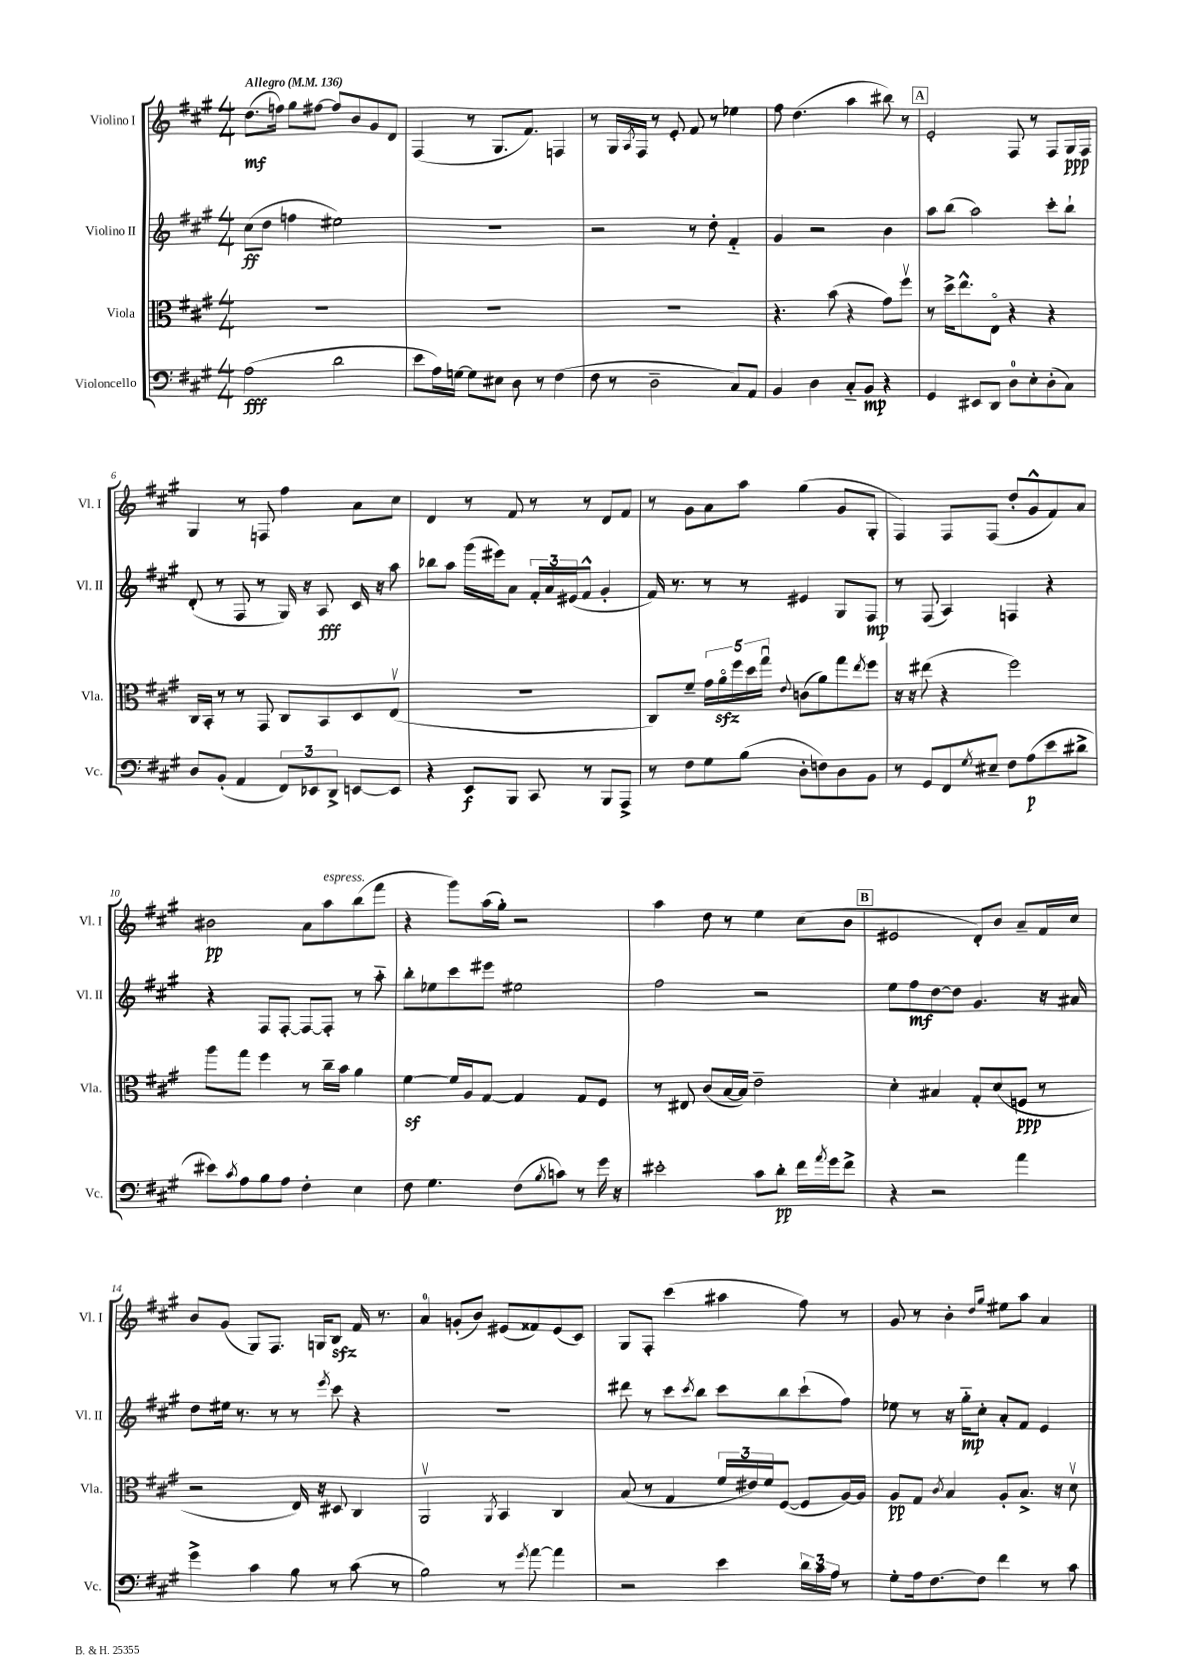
<<
\new StaffGroup <<
\new Staff = "s0" \with { instrumentName = "Violino I" shortInstrumentName = "Vl. I" } {
    \clef treble \key a \major \numericTimeSignature \time 4/4 \tempo "Allegro" 4 = 136
    d''8.\mf( f''16) gis''8 fis''8~ fis''8 b'8 gis'8 d'8 |
    fis4( r8 gis8. fis'8.) f4 |
    r8 gis16 \acciaccatura { a8 } fis16 r8 e'8-. fis'8 r8 ees''4 |
    fis''8 d''4.( a''4 bis''8) r8 |
    \mark \markup { \box "A" } e'2-. fis8 r8 fis8 gis16\ppp fis16 |
    gis4 r8 f8 fis''4 a'8 cis''8 |
    d'4 r8 fis'8 r8 r8 d'8 fis'8 |
    r8 gis'8 a'8 a''8 gis''4( gis'8 gis8-. |
    fis4) fis8 fis8( d''8-. gis'8-^ fis'8) a'8 |
    bis'2\pp a'8 a''8^\markup { \italic "espress." } b''8( fis'''8 |
    r4 gis'''8) a''16( gis''16-.) r2 |
    a''4 d''8 r8 e''4 cis''8( b'8 |
    \mark \markup { \box "B" } eis'2 d'8-.) b'8 a'8-- fis'16 cis''16 |
    b'8 gis'8( gis8) fis8. g16 b8\sfz fis'16 r8. |
    a'4-0 g'8-.( b'8) eis'8( fisis'8) eis'8( cis'8) |
    gis8 fis8-. cis'''4( ais''4 fis''8) r8 |
    gis'8 r8 b'4-. \grace { d''16 gis''16 } eis''8 a''8 a'4 \bar "|." |
}
\new Staff = "s1" \with { instrumentName = "Violino II" shortInstrumentName = "Vl. II" } {
    \clef treble \key a \major \numericTimeSignature \time 4/4
    cis''8\ff( d''8 f''4 eis''2) |
    R1 |
    r2 r8 d''8-. fis'4-_ |
    gis'4 r2 b'4 |
    \mark \markup { \box "A" } a''8 b''8( a''2) cis'''8-. b''8-! |
    d'8-.( r8 fis8 r8 gis16) r16 a8\fff cis'16 r16 a''8 |
    bes''8 a''8 gis'''16( eis'''16) a'8 \tuplet 3/2 { fis'16-. a'16 eis'16( } fis'8-^ gis'4-. |
    fis'16) r8. r8 r8 eis'4 gis8 fis8\mp |
    r8 fis8( a4) f4 r4 |
    r4 fis8 fis8~-. fis8~ fis8-. r8 a''8-_ |
    b''8-. ees''8 cis'''8 eis'''8 eis''2 |
    fis''2 r2 |
    \mark \markup { \box "B" } e''8 fis''8\mf d''8~ d''8 gis'4. r16 ais'16 |
    d''8 eis''16 r8. r8 r8 \acciaccatura { e'''8 } cis'''8 r4 |
    R1 |
    dis'''8 r8 cis'''8 \acciaccatura { cis'''8 } b''8 cis'''8 b''8 cis'''8-!( fis''8) |
    ees''8 r8 r16 gis''16-_\mp cis''8-. a'8-. fis'8 e'4 \bar "|." |
}
\new Staff = "s2" \with { instrumentName = "Viola" shortInstrumentName = "Vla." } {
    \clef alto \key a \major \numericTimeSignature \time 4/4
    R1 |
    R1 |
    R1 |
    r4. b'8( r4 gis'8) fis''8\upbow |
    \mark \markup { \box "A" } r8 d''16-> e''8.-^ e8\flageolet r4 r4 |
    cis16 b,16-. r8 r8 gis,8 cis8 b,8 d8 e8\upbow( |
    R1 |
    cis8) fis'8-- \tuplet 5/4 { gis'16 a'16\flageolet\sfz fis''16 d''16 gis''16\downbow } \appoggiatura { e'8 } c'8( a'8) gis''8 \acciaccatura { e''8 } fis''8 |
    r16 r16 eis''8( r4 fis''2) |
    a''8 gis''8 fis''4 r8 cis''16-- b'16 a'4 |
    fis'4~\sf fis'16 a16 gis8~ gis4 gis8 fis8 |
    r8 eis8 cis'8( b16~ b16) e'2-- |
    \mark \markup { \box "B" } d'4-. bis4 gis8-. d'8( f8\ppp r8 |
    r2 e16) r16 dis8 cis4 |
    a,2\upbow \acciaccatura { a,8 } b,4 cis4 |
    b8( r8 gis4 \tuplet 3/2 { fis'16 eis'16) fis'16 } fis8~( fis8 a16~) a16 |
    a8\pp gis8 \acciaccatura { cis'8 } b4 a8-. b8.-> r16 d'8\upbow \bar "|." |
}
\new Staff = "s3" \with { instrumentName = "Violoncello" shortInstrumentName = "Vc." } {
    \clef bass \key a \major \numericTimeSignature \time 4/4
    a2\fff( d'2 |
    e'8 a16) g16~ g8 eis8 d8 r8 fis4( |
    fis8 r8 d2-- cis8) a,8 |
    b,4 d4 cis8-_ b,8\mp r4 |
    \mark \markup { \box "A" } gis,4 eis,8 d,8 d8-0 e8-. d8-.( cis8) |
    d8 b,8-.( a,4 \tuplet 3/2 { fis,8) ees,8 d,8-> } e,8~ e,8 |
    r4 e,8\f b,,8 cis,8 r8 b,,8 a,,8-> |
    r8 fis8 gis8 b8( d8-. f8) d8 b,8 |
    r8 gis,8 fis,8 \acciaccatura { gis8 } eis8-- fis8 a8\p( e'8 dis'8-> |
    eis'8) \acciaccatura { cis'8 } a8 b8 a8 fis4-. e4 |
    fis8 gis4. fis8( \acciaccatura { b8 } c'8) r8 gis'16 r16 |
    eis'2-. cis'8 d'8-.\pp fis'16 \acciaccatura { a'8 } gis'16 fis'8-> |
    \mark \markup { \box "B" } r4 r2 a'4 |
    gis'4-> cis'4 b8 r8 cis'8( r8 |
    b2) r8 \acciaccatura { gis'8 } a'8~ a'4 |
    r2 e'4 \tuplet 3/2 { d'16 cis'16 a16 } r8 |
    gis8-. a16 fis8.~ fis8 fis'4 r8 cis'8 \bar "|." |
}
>>
>>
